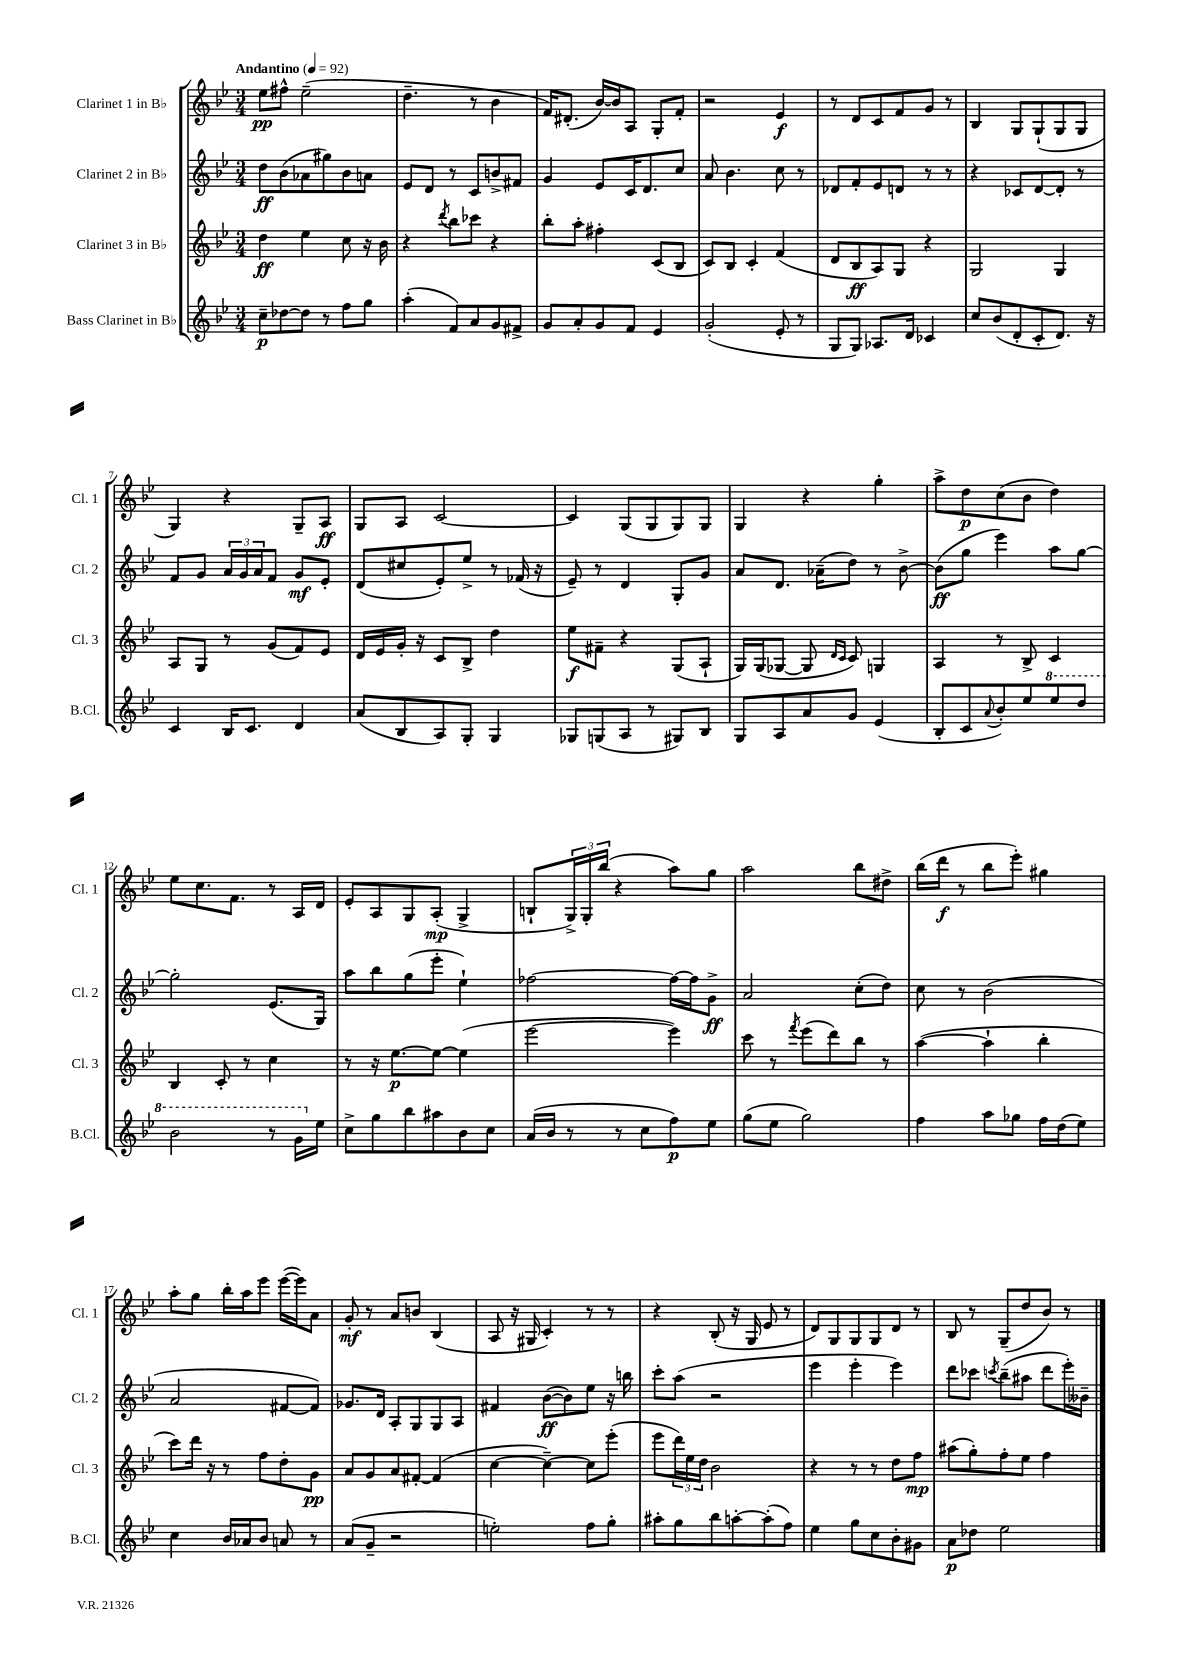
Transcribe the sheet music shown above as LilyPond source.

<<
\new StaffGroup <<
\new Staff = "s0" \with { instrumentName = "Clarinet 1 in Bb" shortInstrumentName = "Cl. 1" } {
    \clef treble \key bes \major \numericTimeSignature \time 3/4 \tempo "Andantino" 4 = 92
    ees''8\pp fis''8-^ ees''2--( |
    d''4.-- r8 bes'4 |
    f'16) dis'8.-.( bes'16~) bes'16 a8 g8-. f'8-. |
    r2 ees'4\f |
    r8 d'8 c'8 f'8 g'8 r8 |
    bes4 g8 g8-!( g8 g8 |
    g4) r4 g8-- a8\ff |
    g8 a8 c'2~ |
    c'4 g8( g8 g8) g8 |
    g4 r4 g''4-. |
    a''8-> d''8\p c''8( bes'8 d''4) |
    ees''8 c''8. f'8. r8 a16 d'16 |
    ees'8-. a8 g8 a8-.\mp( g4-> |
    b8-! \tuplet 3/2 { g16->) g16-. bes''16( } r4 a''8) g''8 |
    a''2 bes''8 dis''8-> |
    bes''16( d'''16\f r8 bes''8 ees'''8-.) gis''4 |
    a''8-. g''8 bes''16-. a''16 ees'''8 ees'''16~( ees'''16) a'8 |
    g'8-.\mf r8 a'8 b'8 bes4( |
    a8 r16 gis16 c'4-.) r8 r8 |
    r4 bes8-.( r16 g16 ees'8 r8 |
    d'8) g8 g8 g8 d'8 r8 |
    bes8 r8 g8--( d''8 bes'8) r8 \bar "|." |
}
\new Staff = "s1" \with { instrumentName = "Clarinet 2 in Bb" shortInstrumentName = "Cl. 2" } {
    \clef treble \key bes \major \numericTimeSignature \time 3/4
    d''8\ff bes'8( aes'8 gis''8) bes'8 a'8 |
    ees'8 d'8 r8 c'8 b'8-> fis'8 |
    g'4 ees'8 c'16 d'8. c''8 |
    a'8 bes'4. c''8 r8 |
    des'8 f'8-. ees'8 d'8 r8 r8 |
    r4 ces'8 d'8~ d'8-. r8 |
    f'8 g'8 \tuplet 3/2 { a'16 g'16 a'16 } f'8 g'8\mf ees'8-. |
    d'8( cis''8 ees'8-.) ees''8-> r8 fes'16( r16 |
    ees'8--) r8 d'4 g8-. g'8 |
    a'8 d'8. aes'16--( d''8) r8 bes'8~-> |
    bes'8\ff( g''8 ees'''4) a''8 g''8~ |
    g''2-. ees'8.( g16) |
    a''8 bes''8 g''8( ees'''8-. ees''4-!) |
    fes''2~ fes''16~ fes''16 g'8->\ff |
    a'2 c''8-.( d''8) |
    c''8 r8 bes'2( |
    a'2 fis'8~ fis'8) |
    ges'8. d'16 a8-. g8 g8 a8 |
    fis'4 bes'8~\ff( bes'8) ees''8 r16 b''16 |
    c'''8-. a''8( r2 |
    ees'''4 ees'''4-. ees'''4) |
    d'''8 ces'''8 \acciaccatura { c'''8 } bes''8--( ais''8 d'''8 ees'''16-.) beses'16-- \bar "|." |
}
\new Staff = "s2" \with { instrumentName = "Clarinet 3 in Bb" shortInstrumentName = "Cl. 3" } {
    \clef treble \key bes \major \numericTimeSignature \time 3/4
    d''4\ff ees''4 c''8 r16 bes'16 |
    r4 \acciaccatura { d'''8 } bes''8 ces'''8 r4 |
    bes''8-. a''8-. fis''4-. c'8( bes8 |
    c'8) bes8 c'4-. f'4( |
    d'8 bes8\ff a8) g8 r4 |
    g2 g4 |
    a8 g8 r8 g'8( f'8) ees'8 |
    d'16 ees'16 g'16-. r16 c'8 bes8-> d''4 |
    ees''8\f fis'8-- r4 g8( a8-! |
    g16) g16( ges8~ ges8 \grace { d'16 c'16 } c'8) g4 |
    a4 r8 bes8-> c'4 |
    bes4 c'8-. r8 c''4 |
    r8 r16 ees''8.~\p ees''8~ ees''4( |
    ees'''2~ ees'''4) |
    c'''8 r8 \acciaccatura { f'''8 } ees'''8( d'''8) bes''8 r8 |
    a''4~( a''4-! bes''4-. |
    c'''8) d'''16 r16 r8 f''8 d''8-. g'8\pp |
    a'8 g'8 a'8 fis'8~-. fis'4( |
    c''4~ c''4~--) c''8 ees'''8-.( |
    ees'''8 \tuplet 3/2 { d'''16) ees''16 d''16 } bes'2 |
    r4 r8 r8 d''8 f''8\mp |
    ais''8( g''8-.) f''8-. ees''8 f''4 \bar "|." |
}
\new Staff = "s3" \with { instrumentName = "Bass Clarinet in Bb" shortInstrumentName = "B.Cl." } {
    \clef treble \key bes \major \numericTimeSignature \time 3/4
    c''8--\p des''8~ des''8 r8 f''8 g''8 |
    a''4-.( f'8) a'8 g'8 fis'8-> |
    g'8 a'8-. g'8 f'8 ees'4 |
    g'2-.( ees'8-. r8 |
    g8 g8) aes8. d'16 ces'4 |
    c''8 bes'8( d'8-. c'8-. d'8.) r16 |
    c'4 bes16 c'8. d'4 |
    a'8( bes8 a8) g8-. g4 |
    ges8 g8( a8 r8 gis8) bes8 |
    g8 a8 a'8 g'8 ees'4( |
    bes8-. c'8 \appoggiatura { a'8 } bes'8-.) ees''8 \ottava #1 ees'''8 d'''8 |
    bes''2 r8 g''16 \ottava #0 ees''16 |
    c''8-> g''8 bes''8 ais''8 bes'8 c''8 |
    a'16( bes'16 r8 r8 c''8 f''8\p) ees''8 |
    g''8( ees''8 g''2) |
    f''4 a''8 ges''8 f''16 d''16( ees''8) |
    c''4 bes'16 aes'16 bes'8 a'8 r8 |
    a'8( g'8-- r2 |
    e''2-.) f''8 g''8-. |
    ais''8-. g''8 bes''8 a''8~-. a''8-.( f''8) |
    ees''4 g''8 c''8 bes'8-. gis'8 |
    a'8\p des''8 ees''2 \bar "|." |
}
>>
>>
